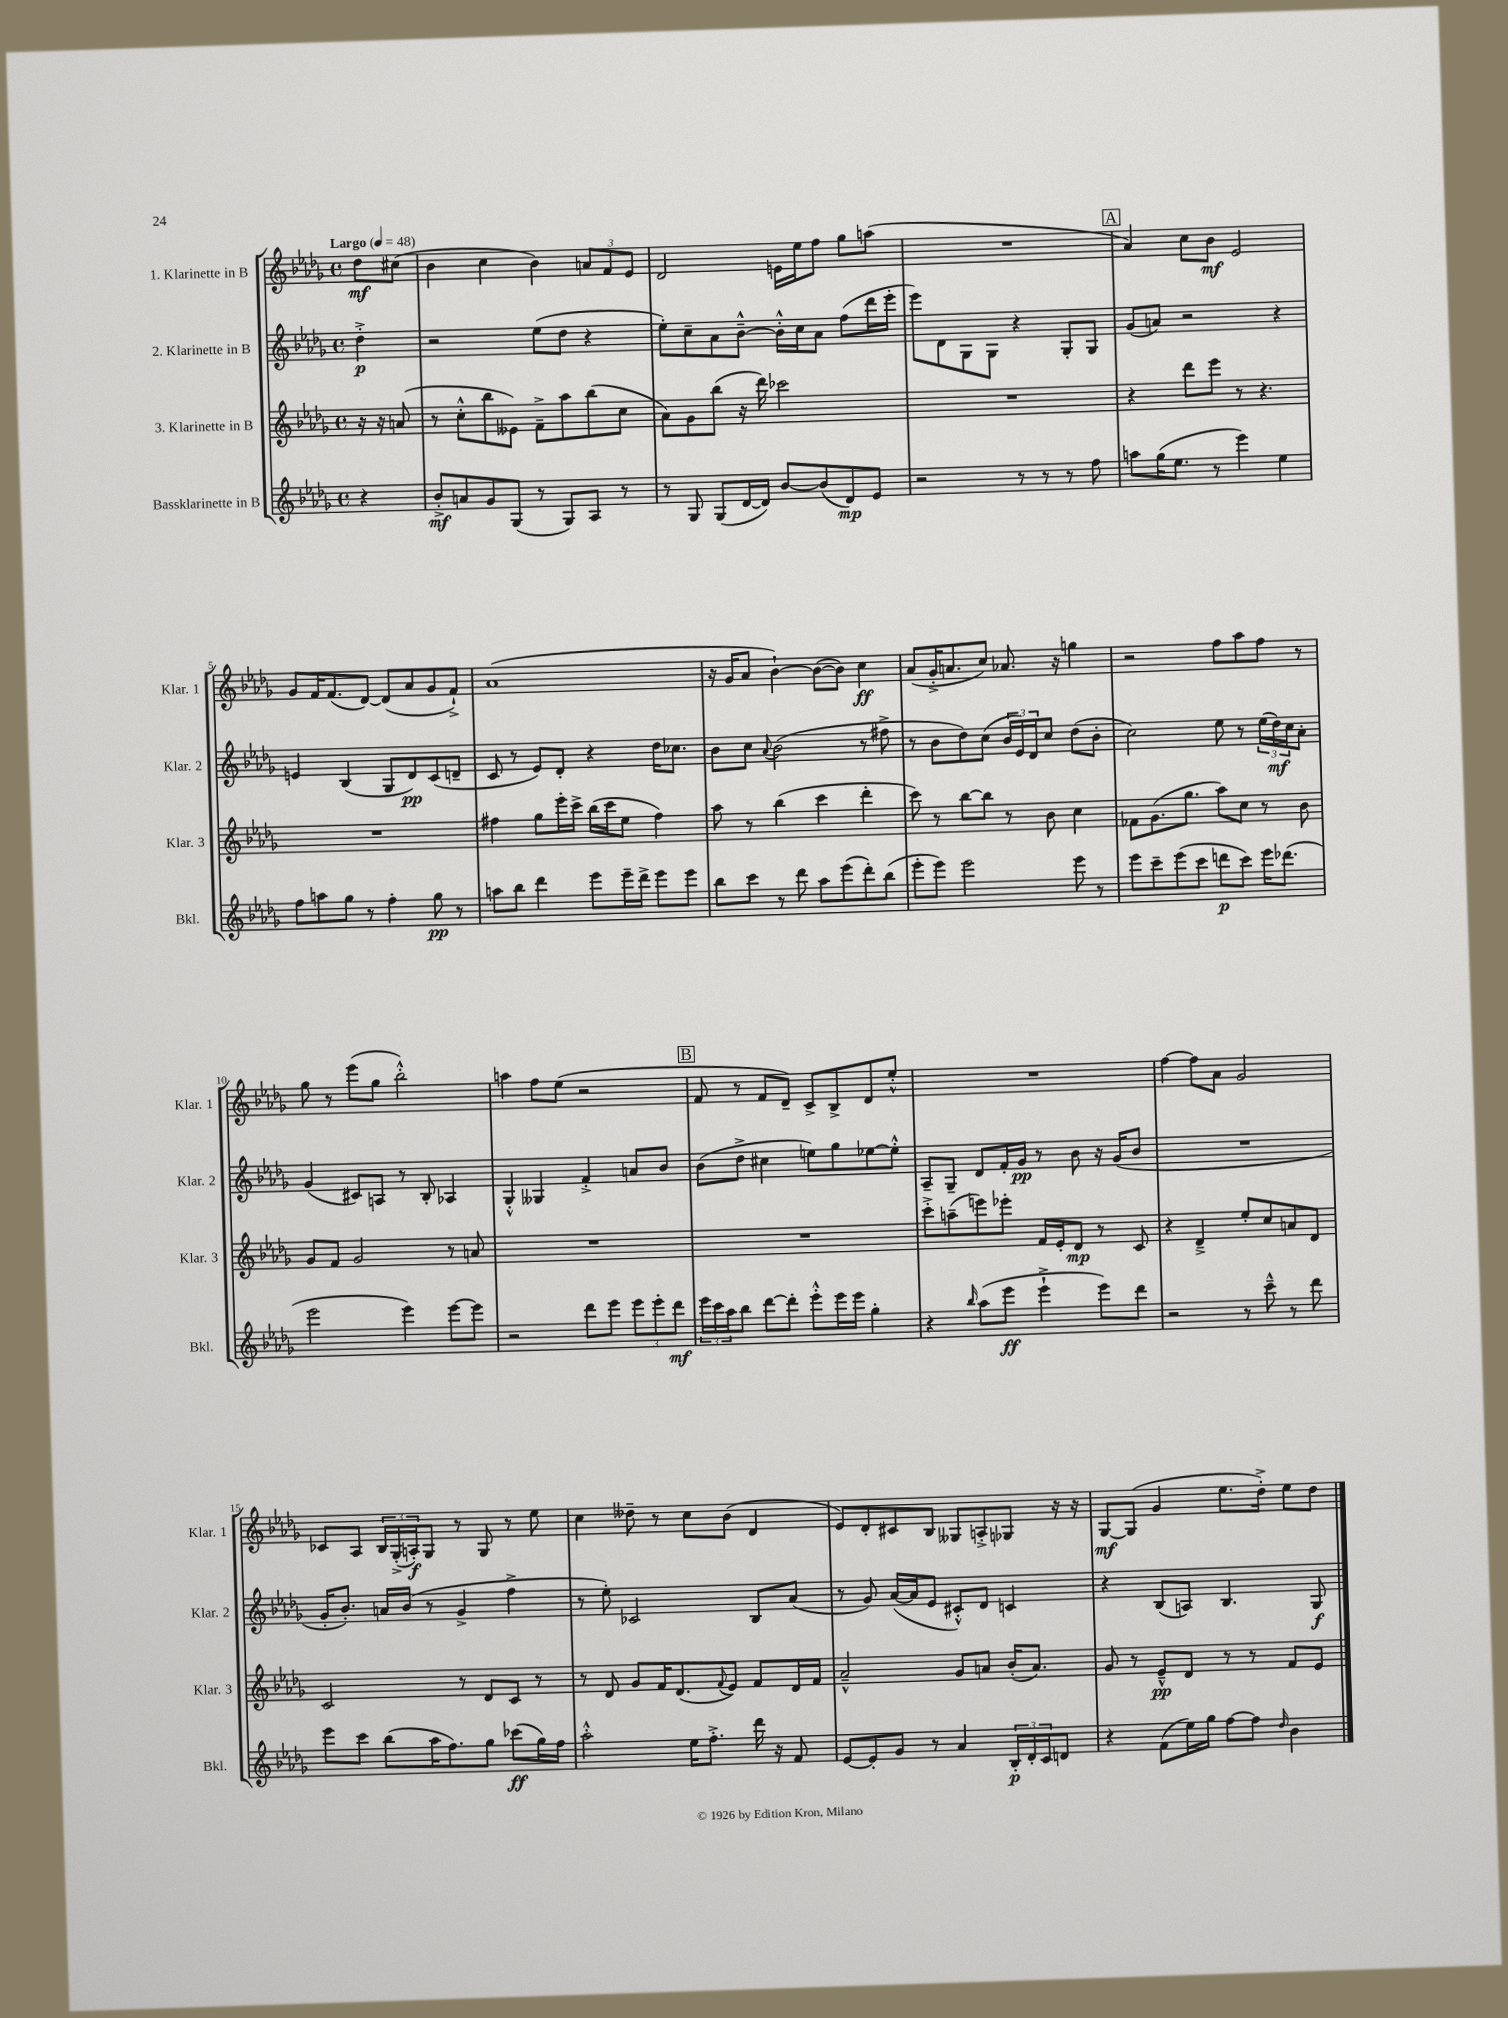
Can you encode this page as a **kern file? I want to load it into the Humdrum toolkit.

**kern	**dynam	**kern	**dynam	**kern	**dynam	**kern	**dynam
*part4	*part4	*part3	*part3	*part2	*part2	*part1	*part1
*staff4	*staff4	*staff3	*staff3	*staff2	*staff2	*staff1	*staff1
*I"Bassklarinette in B	*	*I"3. Klarinette in B	*	*I"2. Klarinette in B	*	*I"1. Klarinette in B	*
*I'Bkl.	*	*I'Klar. 3	*	*I'Klar. 2	*	*I'Klar. 1	*
*clefG2	*	*clefG2	*	*clefG2	*	*clefG2	*
*k[b-e-a-d-g-]	*	*k[b-e-a-d-g-]	*	*k[b-e-a-d-g-]	*	*k[b-e-a-d-g-]	*
*M4/4	*	*M4/4	*	*M4/4	*	*M4/4	*
*met(c)	*	*met(c)	*	*met(c)	*	*met(c)	*
*MM48	*	*MM48	*	*MM48	*	*MM48	*
=	=	=	=	=	=	=	=
!	!	!	!	!	!	!LO:TX:a:B:t=Largo	!
4r	.	16r	.	4dd-'^\	p	8dd-\L	mf
.	.	16r	.	.	.	.	.
.	.	(8an/	.	.	.	(8cc#X\J	.
=1	=1	=1	=1	=1	=1	=1	=1
8b-'^/L	mf	8r	.	2r	.	4b-\	.
8an/	.	8cc'^^\L	.	.	.	.	.
8g-/	.	8bb-\	.	.	.	4cc\	.
(8G-/J	.	8e--X\J)	.	.	.	.	.
8r	.	8f~^\L	.	(8ee-\L	.	4b-\)	.
8G-/L)	.	8aa-\	.	8dd-\J	.	.	.
8A-/J	.	(8bb-\	.	4r	.	12an/L	.
.	.	.	.	.	.	12f/	.
8r	.	8cc\J	.	.	.	.	.
.	.	.	.	.	.	12e-/J	.
=2	=2	=2	=2	=2	=2	=2	=2
8r	.	8a-\L)	.	8ee-'\L)	.	2d-/	.
8G-/	.	8g-\	.	8cc~\	.	.	.
(8G-/L	.	(8bb-\J	.	8a-\	.	.	.
[16d-/L	.	16r	.	[8b-~^^\J	.	.	.
16d-/JJ])	.	16ddd-\)	.	.	.	.	.
[8b-/L	.	2ccc-X\	.	16b-'^^\LL]	.	16en\LL	.
.	.	.	.	16cc\J	.	16ee-\J	.
(8b-/]	.	.	.	8a-\J	.	8ff\J	.
8d-/)	mp	.	.	(8ff\L	.	8gg-\L	.
8e-/J	.	.	.	16ddd-\L	.	(8aan\J	.
.	.	.	.	16eee-'\JJ	.	.	.
=3	=3	=3	=3	=3	=3	=3	=3
2r	.	1r	.	8eee-\L)	.	1r	.
.	.	.	.	8d-\	.	.	.
.	.	.	.	8G-\	.	.	.
.	.	.	.	8G-\J	.	.	.
8r	.	.	.	4r	.	.	.
8r	.	.	.	.	.	.	.
8r	.	.	.	8G-'/L	.	.	.
8ff\	.	.	.	8G-/J	.	.	.
!!LO:REH:place=s1:t=A
=4	=4	=4	=4	=4	=4	=4	=4
8aan\L	.	4r	.	(8g-/L	.	4a-/)	.
(16gg-\K	.	.	.	8an/J)	.	.	.
8.ee-\J	.	.	.	.	.	.	.
.	.	8ddd-\L	.	2r	.	8cc\L	.
8r	.	8eee-\J	.	.	.	8b-\J	mf
4eee-\)	.	8r	.	.	.	2e-/	.
.	.	4.r	.	.	.	.	.
4ee-\	.	.	.	4r	.	.	.
!!LO:LB:g=z
=5	=5	=5	=5	=5	=5	=5	=5
8ff\L	.	1r	.	4en/	.	8g-/L	.
8aan\	.	.	.	.	.	16f/K	.
.	.	.	.	.	.	(8.f/	.
8gg-\J	.	.	.	(4B-/	.	.	.
8r	.	.	.	.	.	[8d-/J)	.
4ff'\	.	.	.	8G-/L	.	(8d-/L]	.
.	.	.	.	8d-/)	pp	8a-/	.
8gg-\	pp	.	.	(8c/	.	8g-/	.
8r	.	.	.	8dn~/J	.	8f`^/J)	.
=6	=6	=6	=6	=6	=6	=6	=6
8aan\L	.	4ff#X\	.	8c/	.	(1a-	.
8bb-\J	.	.	.	8r	.	.	.
4ddd-\	.	8gg-\L	.	8e-/L)	.	.	.
.	.	16eee-'\L	.	8d-'/J	.	.	.
.	.	16ccc^\JJ	.	.	.	.	.
8eee-\L	.	(16bb-\LL	.	4r	.	.	.
.	.	16ccc\J	.	.	.	.	.
16eee-~\L	.	8ee-\J	.	.	.	.	.
16ddd-^\JJ	.	.	.	.	.	.	.
8eee-\L	.	4ff#\)	.	16dd-\KL	.	.	.
.	.	.	.	8.cc-X\J	.	.	.
8eee-\J	.	.	.	.	.	.	.
=7	=7	=7	=7	=7	=7	=7	=7
8bb-\L	.	8aa-\	.	8b-\L	.	16r	.
.	.	.	.	.	.	16g-/KL	.
8ccc\J	.	8r	.	8cc\J	.	8a-/J	.
.	.	.	.	8qqa-/	.	.	.
8r	.	(4bb-\	.	(2b-\	.	[4b-`\)	.
8ddd-\	.	.	.	.	.	.	.
8aa-\L	.	4ccc\	.	.	.	(8b-\L_	.
(8eee-\	.	.	.	.	.	8b-\J])	.
8ddd-'\)	.	4ddd-'\	.	8r	.	4cc\	ff
(8bb-\J	.	.	.	8ff#X^\	.	.	.
=8	=8	=8	=8	=8	=8	=8	=8
8eee-'\L	.	8ccc\)	.	8r	.	(8a-/L	.
8eee-\J)	.	8r	.	8b-\L	.	16g-'^/K	.
.	.	.	.	.	.	8.an/	.
2eee-\	.	[8bb-\L	.	8dd-\)	.	.	.
.	.	8bb-\J]	.	(8cc\J	.	8cc/J)	.
.	.	8r	.	24b-/LL	.	8.a-X/	.
.	.	.	.	24e-/)	.	.	.
.	.	.	.	24d-/J	.	.	.
.	.	8b-\	.	8cc/J	.	.	.
.	.	.	.	.	.	16r	.
8eee-\	.	4cc\	.	(8dd-\L	.	4ggn\	.
8r	.	.	.	8b-'\J	.	.	.
=9	=9	=9	=9	=9	=9	=9	=9
8eee-\L	.	8f-X\L	.	2cc\)	.	2r	.
8ccc~\	.	(8.g-\	.	.	.	.	.
(8eee-\	.	.	.	.	.	.	.
.	.	8.gg-\J	.	.	.	.	.
8ccc\J	.	.	.	.	.	.	.
8dddn\L	p	8aa-\L)	.	8ee-\	.	8ff\L	.
8ccc\J)	.	8cc\J	.	8r	.	8aa-\	.
16eee-\KL	.	8r	.	(24ee-\LL	.	8ff\J	.
.	.	.	.	24dd-\)	mf	.	.
(8.ddd-X\J	.	.	.	.	.	.	.
.	.	.	.	24cc\J	.	.	.
.	.	8b-\	.	8a-'\J	.	8r	.
!!LO:LB:g=z
=10	=10	=10	=10	=10	=10	=10	=10
2eee-\	.	8g-/L	.	(4g-/	.	8gg-\	.
.	.	8f/J	.	.	.	8r	.
.	.	2g-/	.	8c#X/L)	.	(8eee-\L	.
.	.	.	.	8An/J	.	8gg-\J	.
4eee-\)	.	.	.	8r	.	2bb-'^^\)	.
.	.	.	.	8B-'/	.	.	.
[8eee-\L	.	8r	.	4A-X/	.	.	.
8eee-\J]	.	8an/	.	.	.	.	.
=11	=11	=11	=11	=11	=11	=11	=11
2r	.	1r	.	4G-'^^/	.	4aan\	.
.	.	.	.	4G--X/	.	8ff\L	.
.	.	.	.	.	.	(8ee-\J	.
8ddd-\L	.	.	.	4f'^/	.	2r	.
8eee-\J	.	.	.	.	.	.	.
12eee-\L	.	.	.	8an/L	.	.	.
12eee-'\	.	.	.	.	.	.	.
.	.	.	.	8b-/J	.	.	.
12ddd-\J	mf	.	.	.	.	.	.
!!LO:REH:place=s1:t=B
=12	=12	=12	=12	=12	=12	=12	=12
24eee-\LL	.	1r	.	(8b-\L	.	8f/	.
24ccc\	.	.	.	.	.	.	.
24aa-\J	.	.	.	.	.	.	.
8bb-\J	.	.	.	8dd-^\J	.	8r	.
[8ddd-\L	.	.	.	4cc#X\	.	8f/L	.
8ddd-'\J]	.	.	.	.	.	8d-~/J)	.
8eee-'^^\L	.	.	.	8een\L)	.	8c^/L	.
16eee-\L	.	.	.	8gg-\	.	8B-^/	.
16eee-\JJ	.	.	.	.	.	.	.
4gg-'\	.	.	.	[8ee-X\	.	8d-/	.
.	.	.	.	8ee-'^^\J]	.	8ee-'^^/J	.
=13	=13	=13	=13	=13	=13	=13	=13
4r	.	8ccc'^\L	.	8A-~/L	.	1r	.
.	.	(8aan~\	.	8G-~/J	.	.	.
16qqbb-/	.	.	.	.	.	.	.
(8aa-\L	.	8eeen\)	.	8d-/L	.	.	.
8eee-\J	ff	8eee-X'\J	.	16f'/L	.	.	.
.	.	.	.	16g-/JJ	pp	.	.
4eee-`^\	.	16f/LL	.	8r	.	.	.
.	.	16e-'/J	.	.	.	.	.
.	.	8d-/J	mp	8b-\	.	.	.
8eee-\L)	.	8r	.	16r	.	.	.
.	.	.	.	(16g-/KL	.	.	.
8ddd-\J	.	8c/	.	8b-/J	.	.	.
=14	=14	=14	=14	=14	=14	=14	=14
2r	.	4r	.	1r	.	[4ff\	.
.	.	4d-~^/	.	.	.	8ff\L]	.
.	.	.	.	.	.	8a-\J	.
8r	.	8ee-'/L	.	.	.	2g-/	.
8ccc~^^\	.	8cc/	.	.	.	.	.
8r	.	8an/	.	.	.	.	.
8ddd-\	.	8d-/J	.	.	.	.	.
!!LO:LB:g=z
=15	=15	=15	=15	=15	=15	=15	=15
8eee-\L	.	2c/	.	16g-'/KL	.	8c-X/L	.
.	.	.	.	8.b-'/J)	.	.	.
8ccc\J	.	.	.	.	.	8A-/J	.
(8bb-\L	.	.	.	16an/LL	.	24B-/LL	.
.	.	.	.	.	.	(24G-'^/	.
.	.	.	.	(16b-/JJ	.	.	.
.	.	.	.	.	.	24An'/J)	f
16aa-\K	.	.	.	8r	.	8G-/J	.
8.ff\)	.	.	.	.	.	.	.
.	.	8r	.	4g-^/	.	8r	.
8gg-\J	.	8d-/L	.	.	.	8G-/	.
(8ccc-X\L	ff	8c/J	.	4ff^\	.	8r	.
16gg-\L)	.	8r	.	.	.	8ee-\	.
16ff\JJ	.	.	.	.	.	.	.
=16	=16	=16	=16	=16	=16	=16	=16
2aa-'^^\	.	8r	.	8r	.	4cc\	.
.	.	8d-/	.	8ee-'\)	.	.	.
.	.	8g-/L	.	2c-X/	.	8dd--X~\	.
.	.	16f/K	.	.	.	8r	.
.	.	(8.d-/	.	.	.	.	.
16ee-\KL	.	.	.	.	.	8cc\L	.
8.ff'^\J	.	.	.	.	.	.	.
.	.	8qqf/	.	.	.	.	.
.	.	8e-/J)	.	.	.	(8b-\J	.
16ddd-\	.	8f/L	.	8B-/L	.	4d-/	.
16r	.	.	.	.	.	.	.
8f/	.	16d-/L	.	(8a-/J	.	.	.
.	.	16f/JJ	.	.	.	.	.
=17	=17	=17	=17	=17	=17	=17	=17
[8e-/L	.	2a-~^^/	.	8r	.	8e-/L)	.
8e-'/]	.	.	.	8g-/)	.	8d-'/	.
8g-/J	.	.	.	([16a-/LL	.	8c#X/	.
.	.	.	.	16a-/J]	.	.	.
8r	.	.	.	8e-/J	.	8B-/J	.
4a-/	.	8g-/L	.	8c#X'^^/L)	.	8G--X/L	.
.	.	8an/J	.	8d-/J	.	8An'^/	.
24B-'/LL	p	(16b-'/KL	.	4cn/	.	8G-X/J	.
24d-'/	.	.	.	.	.	.	.
.	.	8.a/J)	.	.	.	.	.
24c/J	.	.	.	.	.	.	.
8dn/J	.	.	.	.	.	16r	.
.	.	.	.	.	.	16r	.
=18	=18	=18	=18	=18	=18	=18	=18
4r	.	8g-/	.	4r	.	[8G-/L	mf
.	.	8r	.	.	.	(8G-/J]	.
(8f\L	.	8e-~^^/L	pp	(8B-/L	.	4g-/	.
16ee-\L)	.	8d-/J	.	8An/J)	.	.	.
16gg-\JJ	.	.	.	.	.	.	.
[8ff\L	.	8r	.	4.B-/	.	8.ee-\L	.
8ff\J]	.	8r	.	.	.	.	.
.	.	.	.	.	.	16dd-'^\Jk)	.
16qqdd-/	.	.	.	.	.	.	.
4b-\	.	8f/L	.	.	.	8ee-\L	.
.	.	8e-/J	.	8G-/	f	8dd-\J	.
==	==	==	==	==	==	==	==
*-	*-	*-	*-	*-	*-	*-	*-
